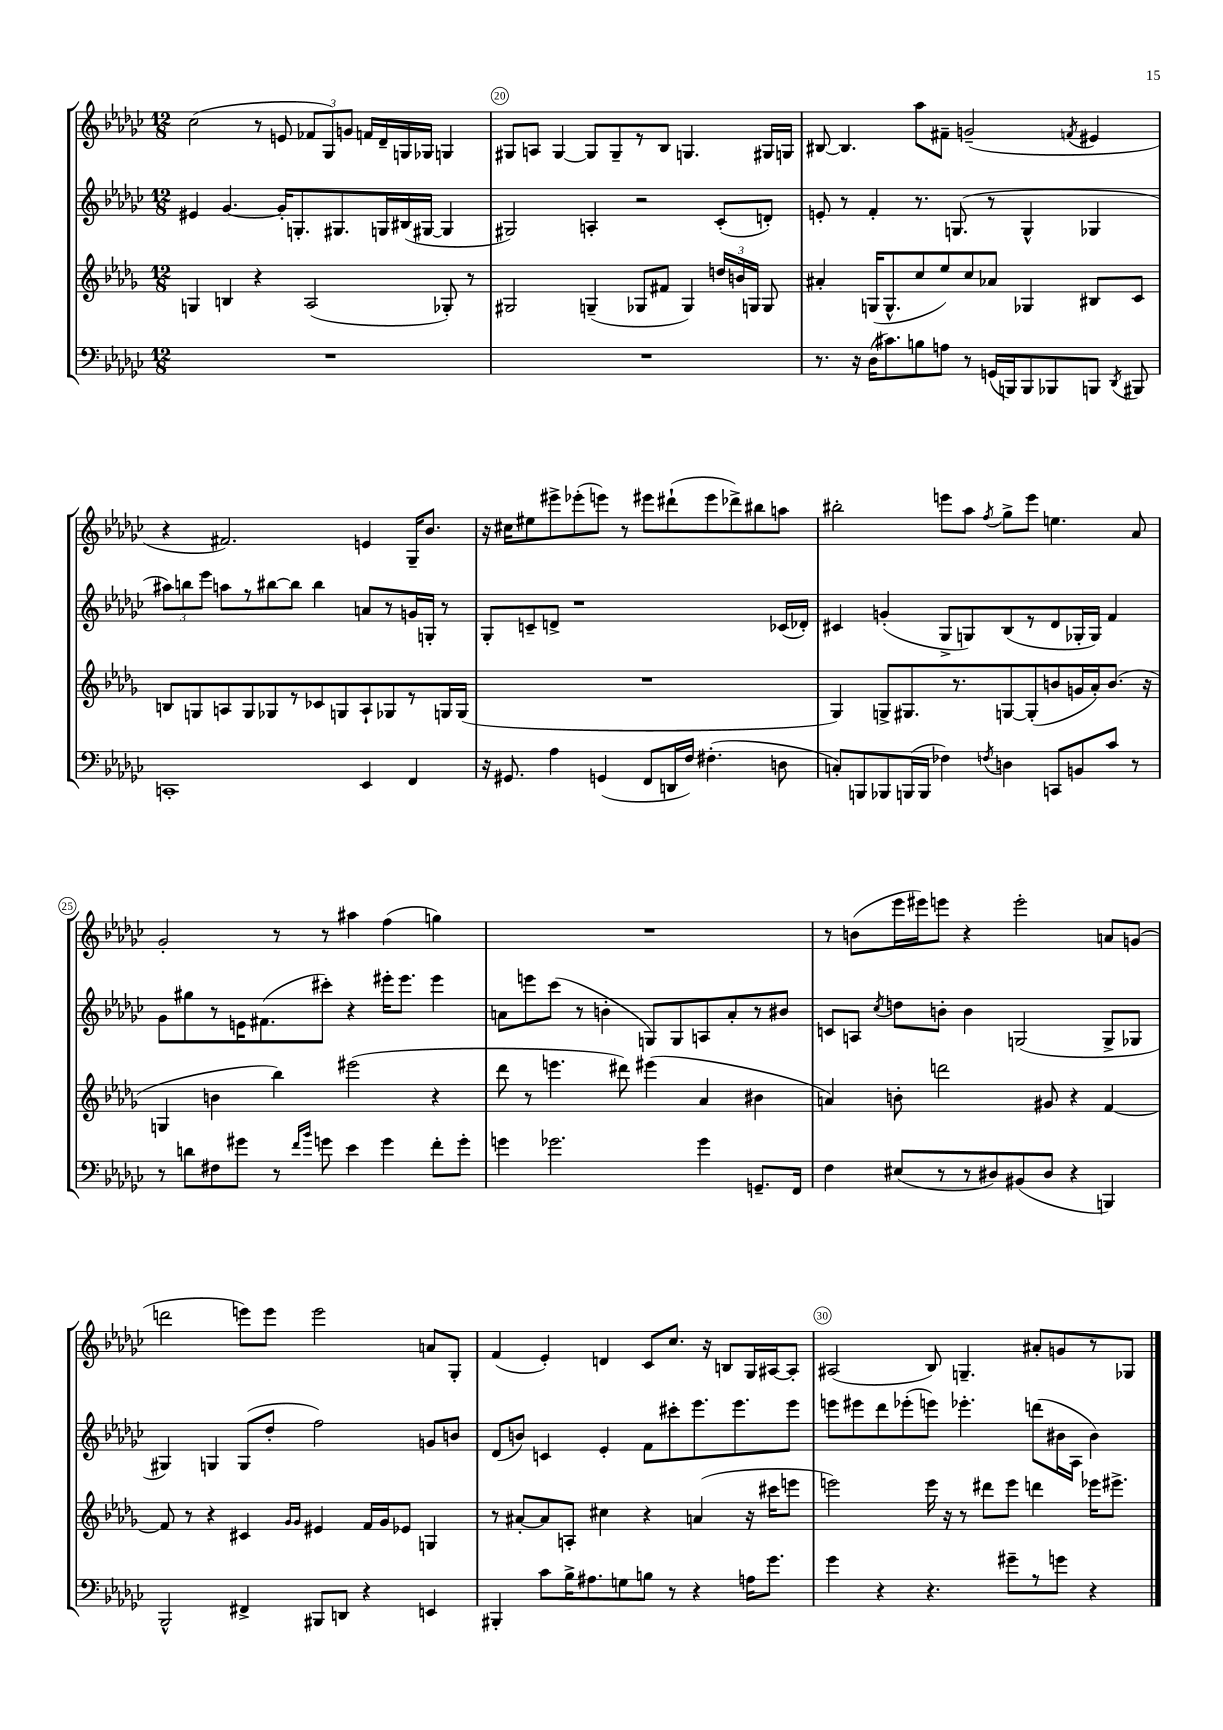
<<
\new StaffGroup <<
\new Staff = "s0" {
    \clef treble \key ges \major \numericTimeSignature \time 12/8
    \autoBeamOff ces''2( r8 e'8 \tuplet 3/2 { fes'8[ ges8) g'8] } f'16[ des'16-- g16 ges16] g4 |
    gis8[ a8] gis4~ gis8[ gis8-- r8 bes8] g4. gis16[ g16] |
    bis8~ bis4. aes''8[ fis'8]-- g'2--( \acciaccatura { f'8 } eis'4 |
    r4 fis'2.) e'4 ges16[-- bes'8.] |
    r16 cis''16[ eis''8 eis'''8-> ees'''8-.( e'''8]) r8 eis'''8[ dis'''8-!( eis'''8 des'''8->) bis''8 a''8] |
    bis''2-. e'''8[ aes''8] \acciaccatura { f''8 } ges''8[-> e'''8] e''4. aes'8 |
    ges'2-. r8 r8 ais''4 f''4( g''4) |
    R1. |
    r8 b'8[( ees'''16 eis'''16) e'''8] r4 e'''2-. a'8[ g'8]( |
    d'''2 e'''8[) e'''8] e'''2 a'8[ ges8]-. |
    f'4( ees'4-.) d'4 ces'8[ ces''8.] r16 b8[ ges16 ais16~ ais8]-. |
    ais2( bes8) g4.-- ais'8[-. g'8 r8 ges8] \bar "|." |
}
\new Staff = "s1" {
    \clef treble \key ges \major \numericTimeSignature \time 12/8
    \autoBeamOff eis'4 ges'4.~ ges'16[-. g8.-. gis8. g16 bis16( gis16]~ gis4 |
    gis2) a4-. r2 ces'8[-.( d'8]-.) |
    e'8-. r8 f'4-. r8. g8.( r8 g4-^ ges4 |
    \tuplet 3/2 { ais''8[) b''8 ees'''8] } a''8[ r8 bis''8~ bis''8] bis''4 a'8[ r8 g'16 g16]-. r8 |
    ges8[-. c'8-- d'8]-> r1 ces'16[( des'16]-.) |
    cis'4 g'4-.( ges8[-> g8) bes8( r8 des'8 ges16-. ges16]) f'4 |
    ges'8[ gis''8 r8 e'16 fis'8.( cis'''8]-.) r4 eis'''16[-. eis'''8.] eis'''4 |
    a'8[ e'''8 ces'''8]( r8 b'4-. g8[) g8 a8 a'8-. r8 bis'8] |
    c'8[ a8] \acciaccatura { ces''8 } d''8[ b'8]-. b'4 g2( g8[-> ges8] |
    gis4) g4 g8[( des''8]-. f''2) g'8[ b'8] |
    des'8[( b'8]) c'4 ees'4-. f'8[ cis'''8-. ees'''8. ees'''8. ees'''8] |
    e'''8[ eis'''8 des'''8 ees'''8-.( e'''8]) ees'''4.-. d'''8[( bis'16 aes16] bis'4) \bar "|." |
}
\new Staff = "s2" {
    \clef treble \key des \major \numericTimeSignature \time 12/8
    \autoBeamOff g4 b4 r4 aes2( ges8-.) r8 |
    gis2 g4--( ges8[ fis'8] ges4) \tuplet 3/2 { d''16[ b'16 g16] } g8 |
    ais'4-. g16[( g8.-^ c''8 ees''8) c''8 aes'8] ges4 bis8[ c'8] |
    b8[ g8 a8 g8 ges8 r8 ces'8 g8 a8-! ges8 r8 g16 g16]( |
    R1. |
    ges4) g8[-> gis8. r8. g8~ g8-.( b'8 g'16 aes'16-.) b'8.]( r16 |
    g4 b'4 bes''4) eis'''2( r4 |
    des'''8 r8 e'''4. dis'''8) eis'''4( aes'4 bis'4 |
    a'4) b'8-. d'''2 gis'8 r4 f'4~ |
    f'8 r8 r4 cis'4 \grace { ges'16[ ges'16] } eis'4 f'16[ ges'16 ees'8] g4 |
    r8 ais'8[~-. ais'8 a8]-. cis''4 r4 a'4( r16 cis'''16[ e'''8] |
    e'''2) e'''16 r16 r8 dis'''8[ e'''8] d'''4 ees'''16[ eis'''8.]-> \bar "|." |
}
\new Staff = "s3" {
    \clef bass \key ges \major \numericTimeSignature \time 12/8
    \autoBeamOff R1. |
    R1. |
    r8. r16 des16[( cis'8.) b8 a8] r8 g,16[( b,,16) b,,8 bes,,8 b,,8] \acciaccatura { des,8 } bis,,8 |
    c,1-. ees,4 f,4 |
    r16 gis,8. aes4 g,4( f,8[ d,16 f16]) fis4.-.( d8 |
    c8[-.) b,,8 bes,,8 b,,16( b,,16] fes4) \acciaccatura { f8 } d4 c,8[ b,8 ces'8] r8 |
    r8 d'8[ fis8 gis'8] r8 \grace { f'16[ bes'16] } g'8 ees'4 g'4 f'8[-. g'8]-. |
    g'4 ges'2. ges'4 g,8.[-- f,16] |
    f4 eis8[( r8 r8 dis8) bis,8( dis8] r4 b,,4) |
    bes,,2-^ fis,4-> bis,,8[ d,8] r4 e,4 |
    bis,,4-. ces'8[ bes16-> ais8. g8 b8] r8 r4 a16[ ges'8.] |
    ges'4 r4 r4. gis'8[-- r8 g'8] r4 \bar "|." |
}
>>
>>
\layout { \context { \Score currentBarNumber = #19 \override BarNumber.break-visibility = ##(#f #t #t) barNumberVisibility = #(every-nth-bar-number-visible 5) \override BarNumber.stencil = #(make-stencil-circler 0.1 0.3 ly:text-interface::print) } }
